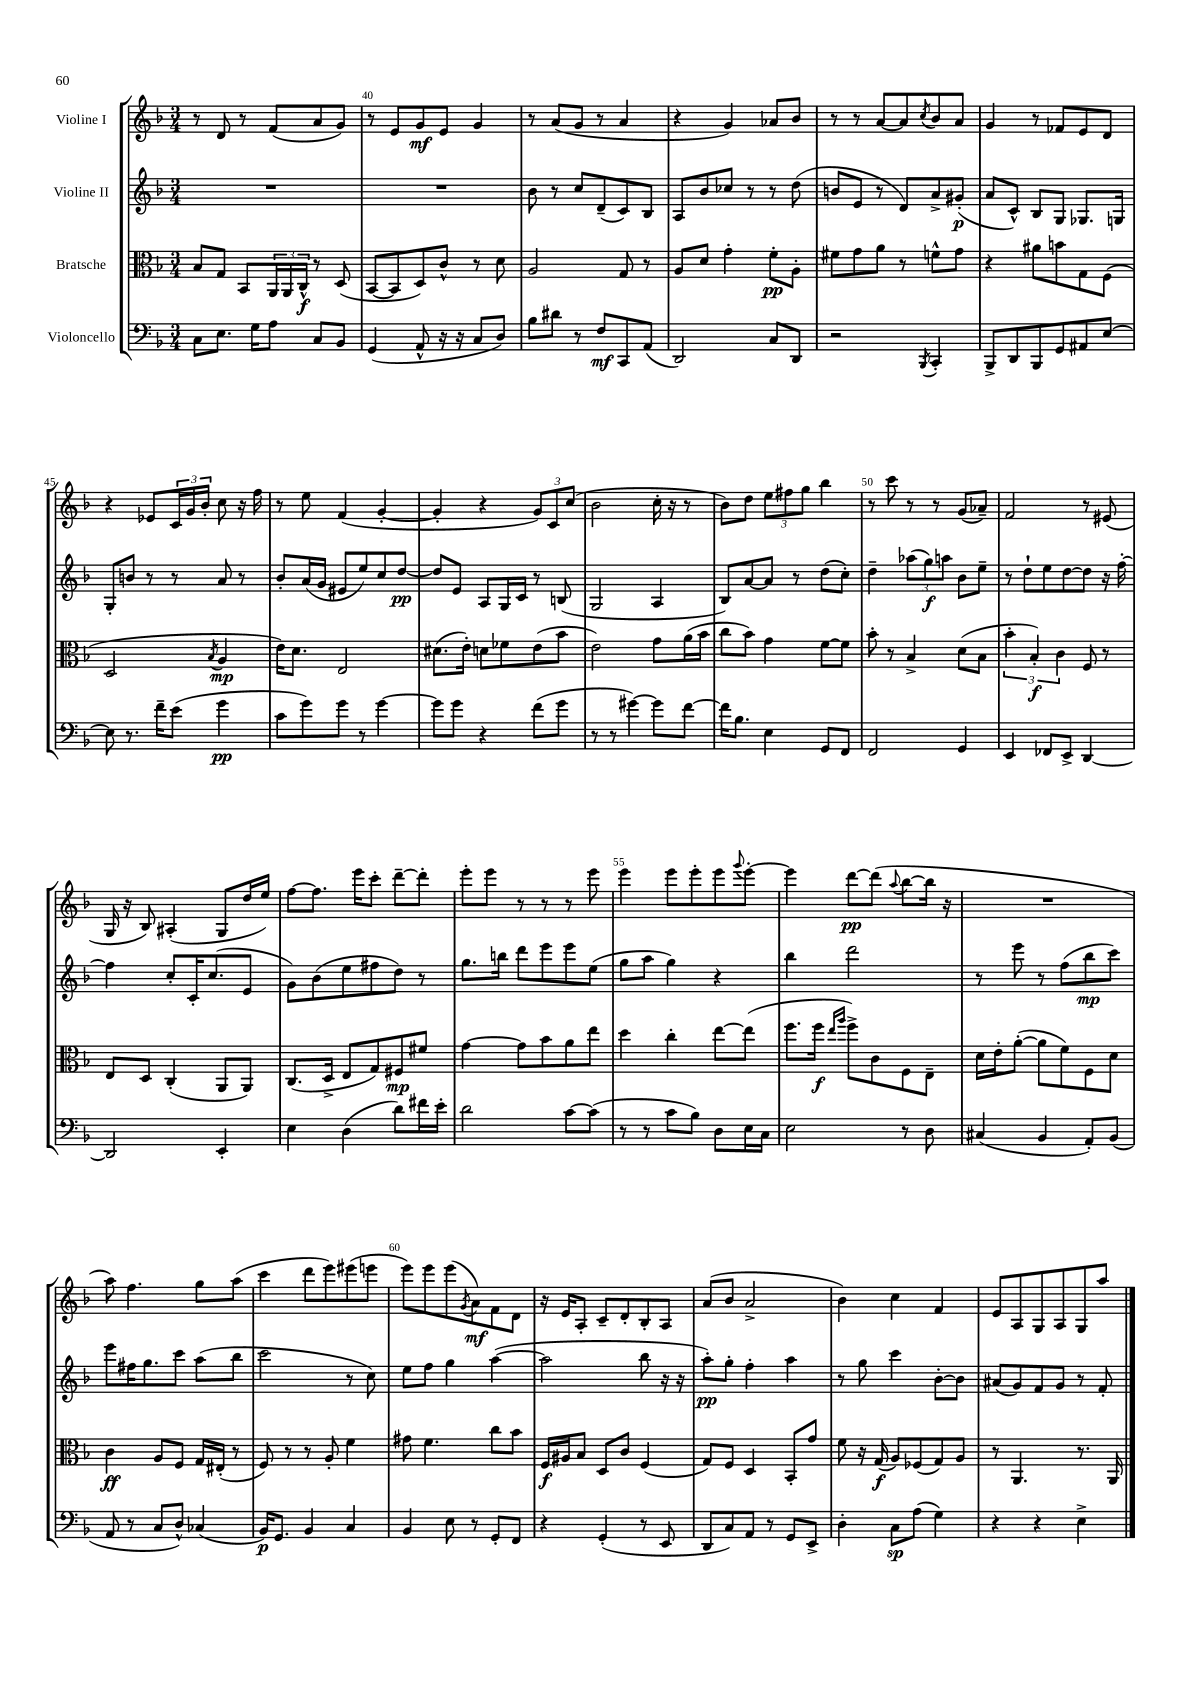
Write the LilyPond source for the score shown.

<<
\new StaffGroup <<
\new Staff = "s0" \with { instrumentName = "Violine I" } {
    \clef treble \key f \major \numericTimeSignature \time 3/4
    r8 d'8 r8 f'8( a'8 g'8) |
    r8 e'8 g'8\mf e'8 g'4 |
    r8 a'8( g'8 r8 a'4 |
    r4 g'4) aes'8 bes'8 |
    r8 r8 a'8~ a'8 \acciaccatura { c''8 } bes'8 a'8 |
    g'4 r8 fes'8 e'8 d'8 |
    r4 ees'8 \tuplet 3/2 { c'16 g'16 bes'16-. } c''8 r16 f''16 |
    r8 e''8 f'4( g'4~-. |
    g'4-. r4 \tuplet 3/2 { g'8) c'8 c''8( } |
    bes'2 c''16-. r16 r8 |
    bes'8) d''8 \tuplet 3/2 { e''8 fis''8 g''8 } bes''4 |
    r8 c'''8 r8 r8 g'8( aes'8--) |
    f'2 r8 eis'8( |
    g16 r16 bes8) ais4-.( g8 d''16 e''16) |
    f''8~ f''8. e'''16 c'''8-. d'''8~-- d'''8-. |
    e'''8-. e'''8 r8 r8 r8 e'''8 |
    e'''4 e'''8 e'''8-. e'''8 \appoggiatura { g'''8 } e'''8~-. |
    e'''4 d'''8~\pp d'''8( \appoggiatura { a''8 } bes''8~ bes''16 r16 |
    R2. |
    a''8) f''4. g''8 a''8( |
    c'''4 d'''8 e'''8) eis'''8( e'''8 |
    e'''8) e'''8 e'''8( \acciaccatura { g'8 } a'8\mf) f'8 d'8 |
    r16 e'16 a8-. c'8-- d'8-. bes8-. a8 |
    a'8( bes'8 a'2-> |
    bes'4) c''4 f'4 |
    e'8 a8 g8 a8 g8 a''8 \bar "|." |
}
\new Staff = "s1" \with { instrumentName = "Violine II" } {
    \clef treble \key f \major \numericTimeSignature \time 3/4
    R2. |
    R2. |
    bes'8 r8 c''8 d'8--( c'8) bes8 |
    a8 bes'8 ces''8 r8 r8 d''8( |
    b'8 e'8 r8 d'8) a'8-> gis'8-.\p( |
    a'8 c'8-^) bes8 g8 ges8. g16 |
    g8-. b'8 r8 r8 a'8 r8 |
    bes'8-. a'16( g'16 eis'8 e''8) c''8 d''8~\pp |
    d''8 e'8 a8 g16 c'16 r8 b8( |
    g2 a4 |
    bes8) a'8~ a'8 r8 d''8( c''8-.) |
    d''4-- \tuplet 3/2 { aes''8( g''8\f) a''8 } bes'8 e''8-- |
    r8 d''8-! e''8 d''8~ d''8 r16 f''16~-. |
    f''4 c''8-. c'16-. c''8.( e'8 |
    g'8) bes'8( e''8 fis''8 d''8) r8 |
    g''8. b''16 d'''8 e'''8 e'''8 e''8( |
    g''8 a''8 g''4) r4 |
    bes''4 d'''2 |
    r8 e'''8 r8 f''8( bes''8\mp c'''8) |
    e'''8 fis''16 g''8. c'''8 a''8( bes''8 |
    c'''2 r8 c''8) |
    e''8 f''8 g''4 a''4~( |
    a''2 bes''8 r16 r16 |
    a''8-.\pp) g''8-. f''4-. a''4 |
    r8 g''8 c'''4 bes'8~-. bes'8 |
    ais'8( g'8) f'8 g'8 r8 f'8-. \bar "|." |
}
\new Staff = "s2" \with { instrumentName = "Bratsche" } {
    \clef alto \key f \major \numericTimeSignature \time 3/4
    bes8 g8 bes,8 \tuplet 3/2 { a,16 a,16 c16-^\f } r8 d8( |
    bes,8~ bes,8 d8) c'8-^ r8 d'8 |
    a2 g8 r8 |
    a8 d'8 g'4-. f'8-.\pp a8-. |
    fis'8 g'8 a'8 r8 f'8-^ g'8 |
    r4 ais'8 b'8 g8 f8( |
    d2 \acciaccatura { bes8 } a4\mp |
    e'16) d'8. e2 |
    dis'8.( e'16-.) d'8 fes'8 e'8( bes'8 |
    e'2) g'8 a'16( bes'16 |
    c''8 bes'8) g'4 f'8~ f'8 |
    bes'8-. r8 bes4-> d'8( bes8 |
    \tuplet 3/2 { bes'4-. bes4-.\f) c'4 } f8 r8 |
    e8 d8 c4-.( a,8 a,8) |
    c8.( d16-> e8 g8) fis8\mp fis'8 |
    g'4~ g'8 bes'8 a'8 e''8 |
    d''4 c''4-. e''8~ e''8( |
    f''8. f''16\f \grace { e''16 a''16 } f''8->) c'8 f8 e8-- |
    d'16 e'16-. a'8~-.( a'8 f'8) f8 d'8 |
    c'4\ff a8 f8 g16 eis16-.( r8 |
    f8) r8 r8 a8-. f'4 |
    gis'8 f'4. c''8 bes'8 |
    f16\f ais16 bes8 d8 c'8 f4( |
    g8) f8 d4 bes,8-. g'8 |
    f'8 r16 g16\f( a8) fes8( g8) a8 |
    r8 a,4. r8. a,16 \bar "|." |
}
\new Staff = "s3" \with { instrumentName = "Violoncello" } {
    \clef bass \key f \major \numericTimeSignature \time 3/4
    c8 e8. g16 a8 c8 bes,8 |
    g,4( a,8-^ r16 r16 c8 d8) |
    bes8 dis'8 r8 f8\mf c,8 a,8( |
    d,2) c8 d,8 |
    r2 \acciaccatura { bes,,8 } c,4-. |
    bes,,8-> d,8 bes,,8 g,8 ais,8 e8~ |
    e8 r8. f'16-- e'8( g'4\pp |
    c'8 g'8) g'8 r8 g'4~ |
    g'8 g'8 r4 f'8( g'8 |
    r8 r8 gis'4~) gis'8 f'8~ |
    f'16 bes8. e4 g,8 f,8 |
    f,2 g,4 |
    e,4 fes,8 e,8-> d,4~ |
    d,2 e,4-. |
    e4 d4( d'8) fis'16 e'16-. |
    d'2 c'8~ c'8( |
    r8 r8 c'8 bes8) d8 e16 c16 |
    e2 r8 d8 |
    cis4( bes,4 a,8-.) bes,8( |
    a,8 r8 c8 d8-^) ces4( |
    bes,16\p) g,8. bes,4 c4 |
    bes,4 e8 r8 g,8-. f,8 |
    r4 g,4-.( r8 e,8 |
    d,8 c8) a,8 r8 g,8 e,8-> |
    d4-. c8\sp a8( g4) |
    r4 r4 e4-> \bar "|." |
}
>>
>>
\layout { \context { \Score currentBarNumber = #39 \override BarNumber.break-visibility = ##(#f #t #t) barNumberVisibility = #(every-nth-bar-number-visible 5) } }
